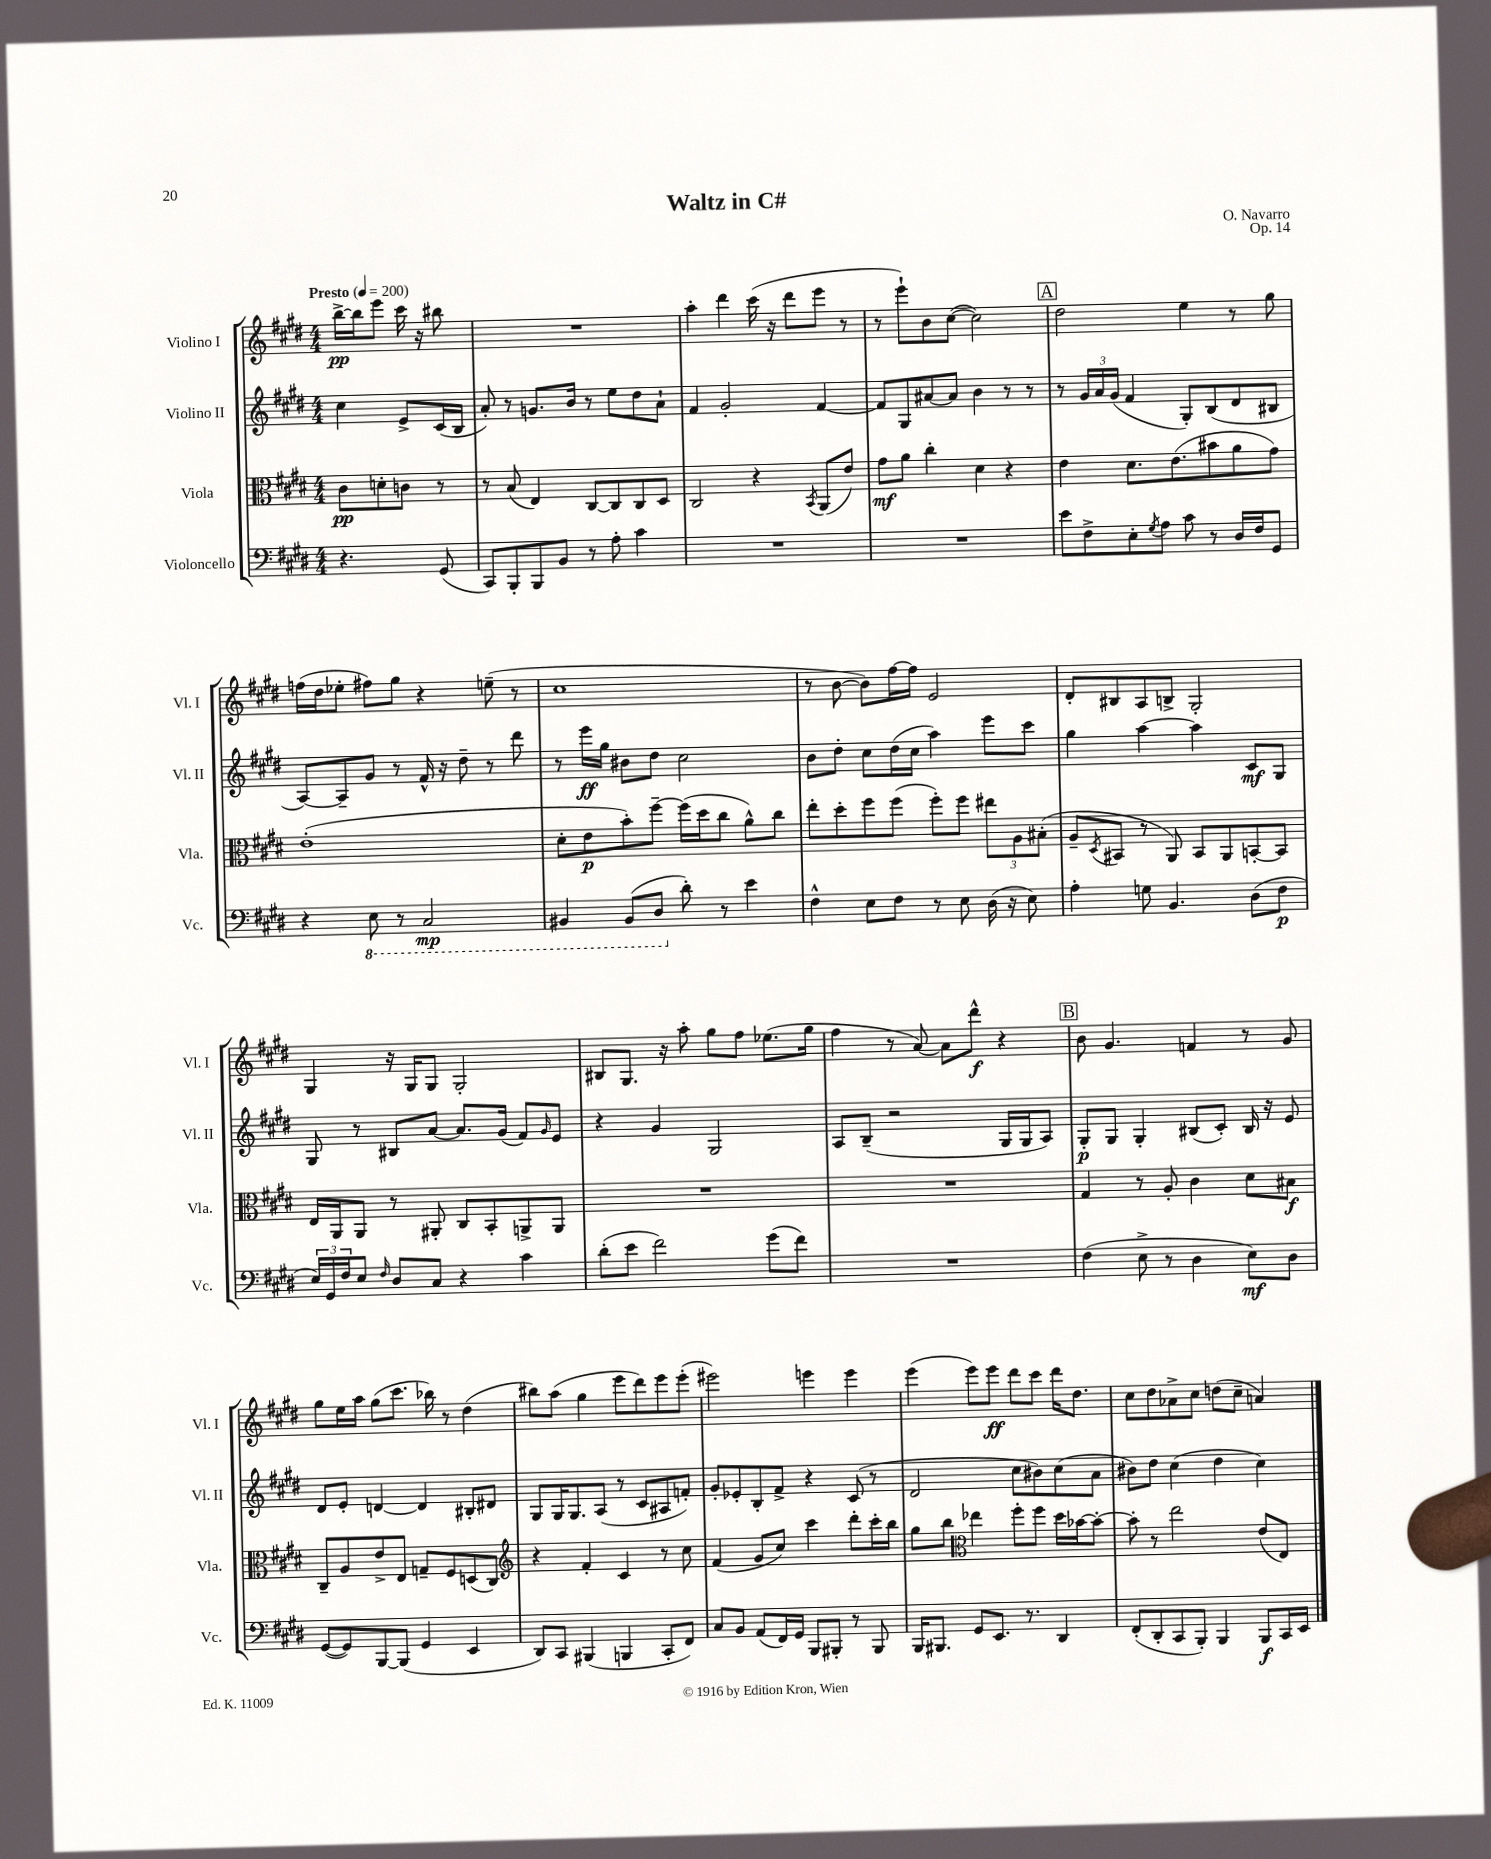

**kern	**kern	**kern	**kern
*staff4	*staff3	*staff2	*staff1
*clefF4	*clefC3	*clefG2	*clefG2
*k[f#c#g#d#]	*k[f#c#g#d#]	*k[f#c#g#d#]	*k[f#c#g#d#]
*M4/4	*M4/4	*M4/4	*M4/4
*MM200	*MM200	*MM200	*MM200
4.r	8c#	4cc#	[16bb^
.	.	.	16bb]
.	8d'	.	8eee
.	8c	8e^	16ccc#
.	.	.	16r
(8GG#	8r	(16c#	8bb#
.	.	16B	.
=	=	=	=
8CC#)	8r	8a')	1r
8BBB'	(8B	8r	.
8BBB	4E)	8.g	.
8BB	.	.	.
.	.	16b	.
8r	[8C#	8r	.
8A'	8C#]	8ee	.
4c#	8C#	8dd#	.
.	8D#	8a`	.
=	=	=	=
1r	2C#	4f#	4aa'
.	.	2g#'	4ddd#
.	4r	.	(16ccc#
.	.	.	16r
.	.	.	8ddd#
.	8qBB	.	.
.	(8AA	[4f#	8eee
.	8e)	.	8r
=	=	=	=
1r	8g#	8f#]	8r
.	8a	8G#	8eee`)
.	4cc#'	[8a#	8b
.	.	8a#]	([8cc#
.	4d#	4b	2cc#])
.	4r	8r	.
.	.	8r	.
=	=	=	=
8e	4e	8r	2dd#
8F#^	.	24g#	.
.	.	24a	.
.	.	(24g#	.
8E'	8.d#	4f#	.
8qG#	.	.	.
8A	.	.	.
.	(8.e	.	.
8c#	.	8G#')	4ee
8r	8b#	(8B	.
16D#	8a	8d#	8r
16F#	.	.	.
8GG#	8g#)	8B#	8gg#
=	=	=	=
4r	(1e'	[8A)	(16ff
.	.	.	16dd#
.	.	8A~]	8ee-'
8EE	.	8g#	8ff#)
8r	.	8r	8gg#
2CC#	.	16f#^^	4r
.	.	16r	.
.	.	8dd#~	.
.	.	8r	(8ee~
.	.	8ddd#	8r
=	=	=	=
4BBB#	8d#'	8r	1cc#
.	8e	16eee	.
.	.	16gg#	.
(8BBB#	8b')	8b#	.
8DD#	[8ff#~	8dd#	.
8d#')	(16ff#]	2cc#	.
.	16dd#	.	.
8r	8cc#	.	.
4e	8a^^)	.	.
.	8cc#	.	.
=	=	=	=
4F#^^	8ee'	8b	8r
.	8dd#'	8dd#'	[8b
8E	8ff#	8cc#	8b])
8F#	(8ff#	(16dd#	[16ff#
.	.	16cc#	16ff#]
8r	8ff#')	4aa)	2e
8E	8ff#	.	.
(16D#	12ee#	8eee	.
16r	.	.	.
.	12A	.	.
8E)	.	8ccc#	.
.	(12B#'	.	.
=	=	=	=
4A'	8A~	4gg#	8d#'
.	8qD#	.	.
.	8BB#	.	8B#
8G	8r	[4aa	8A
4.BB	8AA)	.	8B^
.	8BB#	4aa]	2G#'
.	8AA	.	.
(8D#	[8BB'	8c#	.
8F#	8BB]	8G#	.
=	=	=	=
24E)	16E	8G#	4G#
24GG#	.	.	.
.	16AA	.	.
24F#	.	.	.
8E	8AA	8r	.
16qqF#	.	.	.
8D#	8r	8B#	16r
.	.	.	16G#
8C#	8AA#'	[8a	8G#
4r	8C#	8.a]	2G#'
.	8BB'	.	.
.	.	(16g#	.
4c#	8AA^	8f#)	.
.	.	16qqg#	.
.	8AA	8e	.
=	=	=	=
(8d#'	1r	4r	8B#
8e	.	.	8.G#
2f#)	.	4g#	.
.	.	.	16r
.	.	.	8aa'
.	.	2G#	8gg#
.	.	.	8ff#
(8g#	.	.	(8.ee-
8f#)	.	.	.
.	.	.	16gg#
=	=	=	=
1r	1r	8A	4ff#
.	.	(8B~	.
.	.	2r	8r
.	.	.	[8a)
.	.	.	8a]
.	.	.	8ddd#^^
.	.	16G#	4r
.	.	16G#	.
.	.	8A)	.
=	=	=	=
(4F#	4G#	8G#'	8b
.	.	8G#	4.g#
8E^	8r	4G#'	.
8r	8A'	.	.
4D#	4c#	(8B#	4f
.	.	8c#')	.
8E)	8d#	16B#	8r
.	.	16r	.
8D#	8B#	8e	8g#
=	=	=	=
([8GG#	8C#~	8d#	8gg#
8GG#])	8A	8e'	16ee
.	.	.	16aa
[8BBB	8e^	[4d	(8gg#
(8BBB]	8E	.	8.ccc#
4GG#	8G~	4d]	.
.	.	.	16bb-)
.	8F#	.	8r
4EE	(8D	8B#'	(4dd#
.	8C#)	8d#	.
=	=	=	=
*	*clefG2	*	*
8DD#)	4r	8G#	8bb#)
8CC#	.	16G#	(8aa
.	.	8.G#	.
(4BBB#	4f#'	.	4gg#
.	.	(8A	.
4BBB	4c#	8r	8eee
.	.	8c#	8ddd#)
8CC#'	8r	8A#	8eee
8FF#)	8cc#	8f')	(8eee'
=	=	=	=
8C#	(4f#	8g#'	2eee#)
8BB	.	8e-'	.
(8AA	8g#	8B'	.
16FF#)	8cc#)	8f#^	.
16GG#	.	.	.
8BBB	4ccc#	4r	4eee
8BBB#'	.	.	.
8r	8ddd#'	(8c#	4eee
8BBB#	16ccc#'	8r	.
.	16bb	.	.
=	=	=	=
16BBB	8gg#	2d#	(4eee
8.BBB#	.	.	.
.	8bb	.	.
*	*clefC3	*	*
8GG#	4ee-	.	8eee)
8.EE	.	.	8eee
.	8ff#'	8cc#	8ddd#
8.r	.	.	.
.	8ff#	8b#)	8ccc#
4DD#	16dd#	(8cc#	16ddd#
.	[16b-	.	8.dd#
.	8b-'_	8a	.
=	=	=	=
(8FF#'	8b-']	8b#)	8cc#
8DD#'	8r	8dd#	8dd#
8CC#	2ee	(4cc#	8a-^
8BBB')	.	.	8cc#
4BBB	.	4dd#	(8dd
.	.	.	8cc#~
8BBB	(8e	4cc#)	4a)
16CC#	8E)	.	.
16EE	.	.	.
==	==	==	==
*-	*-	*-	*-
